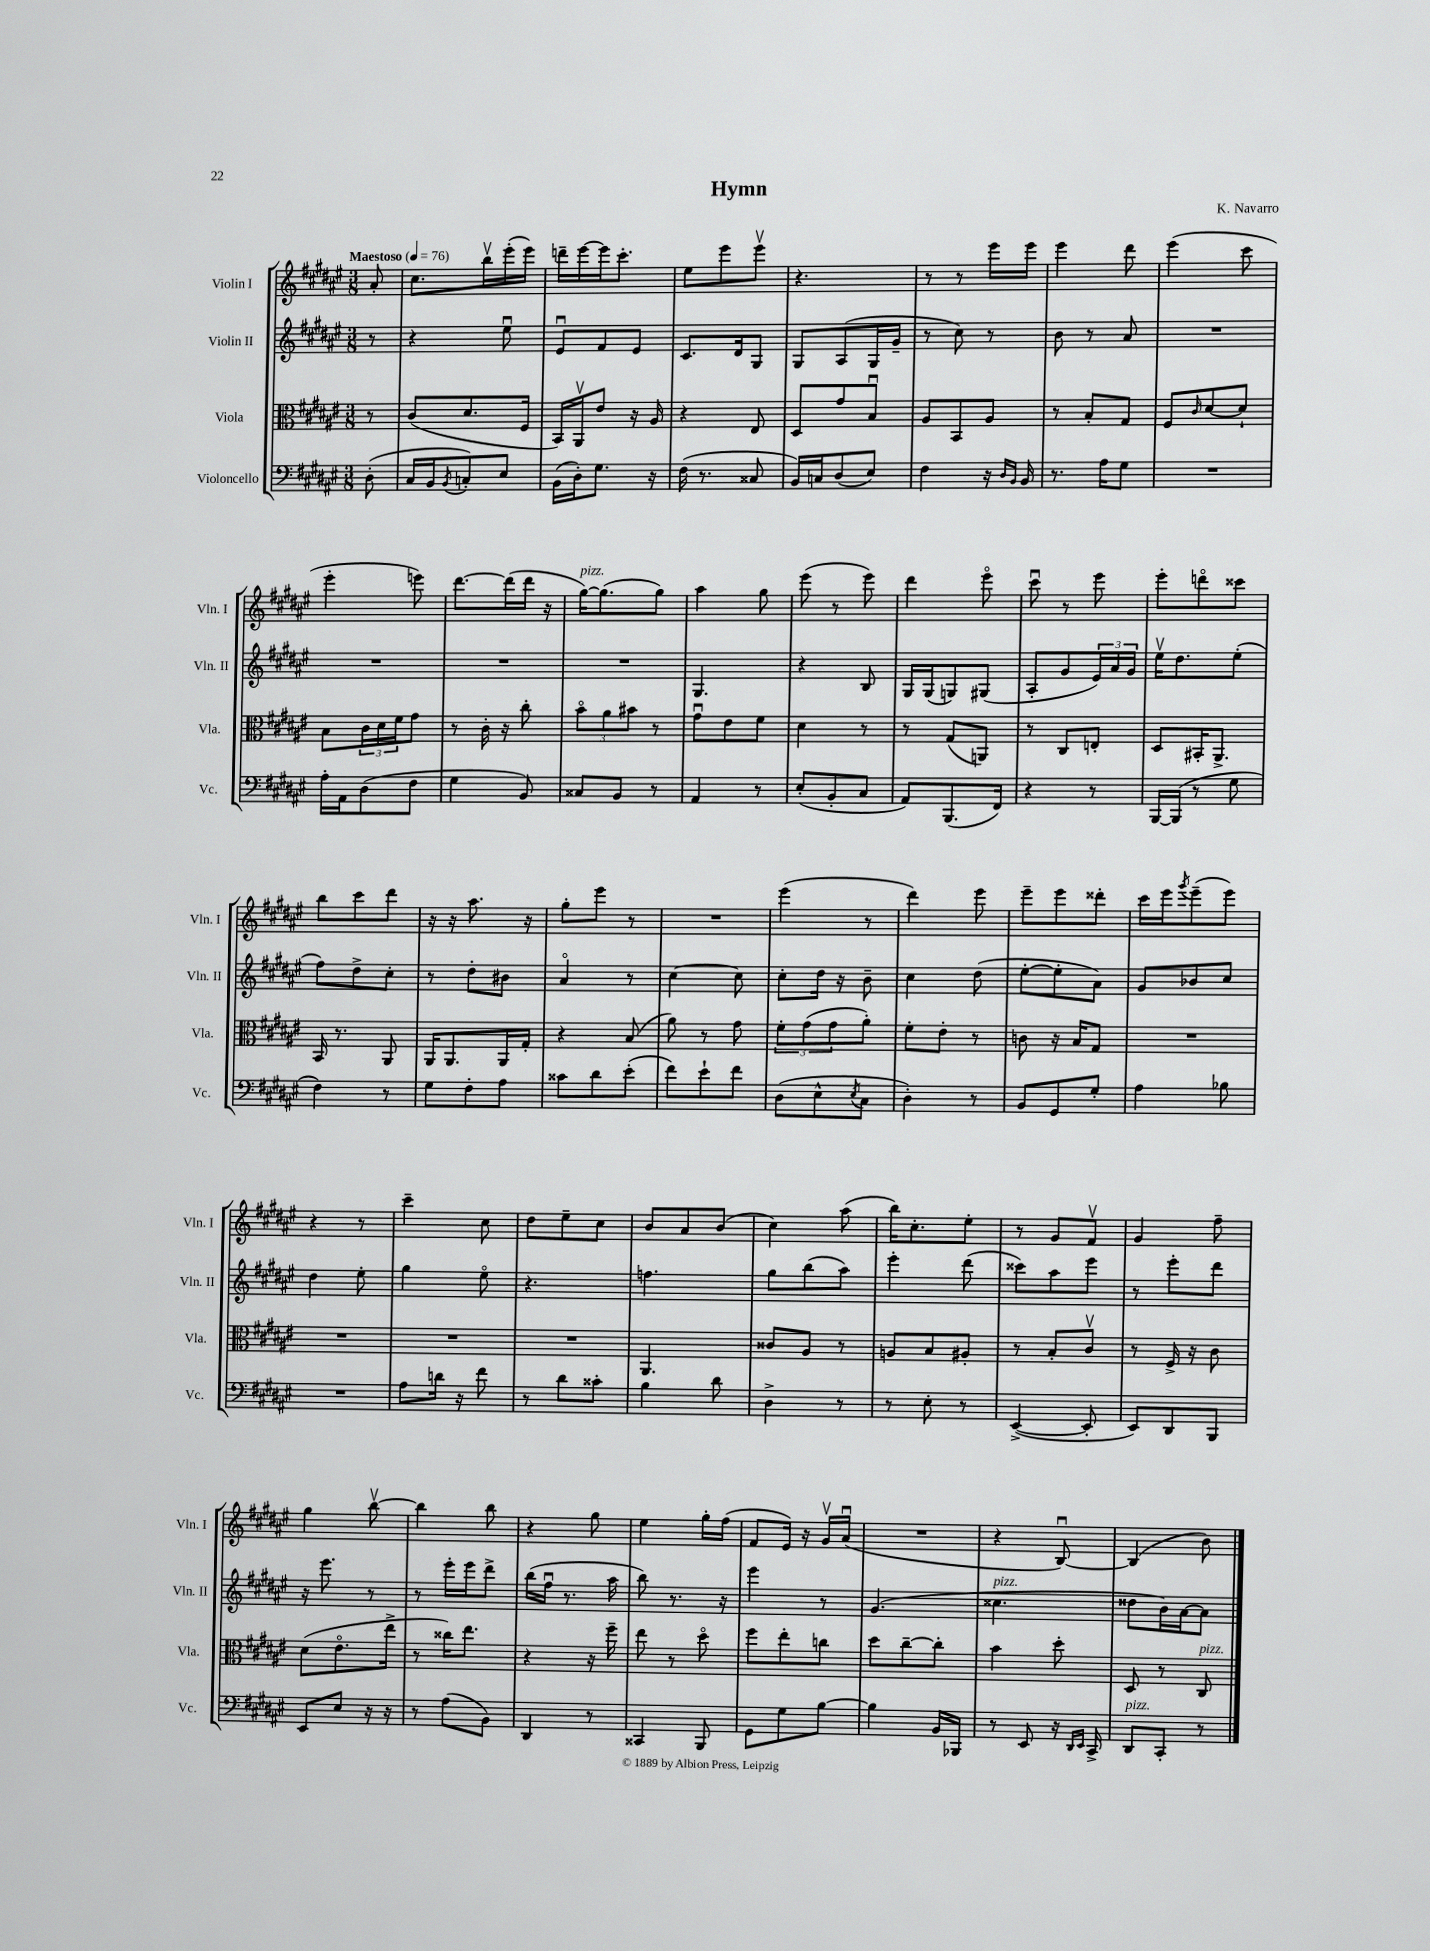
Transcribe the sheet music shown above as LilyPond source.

\header { title = "Hymn" composer = "K. Navarro" }
<<
\new StaffGroup <<
\new Staff = "s0" \with { instrumentName = "Violin I" shortInstrumentName = "Vln. I" } {
    \clef treble \key fis \major \numericTimeSignature \time 3/8 \partial 8 \tempo "Maestoso" 4 = 76
    ais'8-. |
    cis''8. b''16\upbow eis'''16-.( eis'''16) |
    d'''16-- eis'''16~ eis'''16 cis'''8.-. |
    eis''8 eis'''8 eis'''8\upbow |
    r4. |
    r8 r8 eis'''16 eis'''16 |
    eis'''4 dis'''8 |
    eis'''4( cis'''8 |
    eis'''4-. e'''8) |
    dis'''8.~ dis'''16( dis'''16 r16 |
    gis''16~^\markup { \italic "pizz." }) gis''8.( gis''8) |
    ais''4 gis''8 |
    eis'''8( r8 eis'''8) |
    dis'''4 eis'''8\flageolet |
    cis'''8\downbow r8 eis'''8 |
    eis'''8-. d'''8\flageolet cisis'''8 |
    b''8 cis'''8 dis'''8 |
    r16 r16 ais''8. r16 |
    gis''8-. eis'''8 r8 |
    R4. |
    eis'''4( r8 |
    dis'''4) eis'''8 |
    eis'''8-- eis'''8 disis'''8-. |
    cis'''16 eis'''16 \acciaccatura { gis'''8 } eis'''8--( eis'''8) |
    r4 r8 |
    cis'''4-- cis''8 |
    dis''8 eis''8-- cis''8 |
    b'8 ais'8 b'8( |
    cis''4) ais''8( |
    b''16) cis''8.-. eis''8-. |
    r8 gis'8 fis'8\upbow |
    gis'4 fis''8-- |
    gis''4 b''8~\upbow |
    b''4 b''8 |
    r4 gis''8 |
    eis''4 gis''16-. fis''16( |
    fis'8 eis'16) r16 gis'16\upbow ais'16\downbow( |
    R4. |
    r4 b8~\downbow) |
    b4( b'8) \bar "|." |
}
\new Staff = "s1" \with { instrumentName = "Violin II" shortInstrumentName = "Vln. II" } {
    \clef treble \key fis \major \numericTimeSignature \time 3/8 \partial 8
    r8 |
    r4 eis''8\downbow |
    eis'8\downbow fis'8 eis'8 |
    cis'8. dis'16 gis8 |
    gis8 ais8( gis16 gis'16-- |
    r8 cis''8) r8 |
    b'8 r8 ais'8 |
    R4. |
    R4. |
    R4. |
    R4. |
    gis4. |
    r4 b8 |
    gis16 gis16( g8) gis8( |
    ais8-. gis'8 \tuplet 3/2 { eis'16) ais'16 gis'16 } |
    eis''16\upbow dis''8. eis''8-.( |
    fis''8) dis''8-> cis''8-. |
    r8 dis''8-. bis'8 |
    ais'4\flageolet r8 |
    cis''4~ cis''8 |
    cis''8-. dis''16 r16 b'8-- |
    cis''4 dis''8( |
    eis''8~-. eis''8-. ais'8) |
    gis'8 bes'8 cis''8 |
    dis''4 eis''8-. |
    gis''4 eis''8\flageolet |
    r4. |
    f''4. |
    gis''8 b''8( ais''8) |
    eis'''4-. dis'''8( |
    cisis'''8) ais''8 eis'''8 |
    r8 eis'''8-. dis'''8 |
    r16 eis'''8. r8 |
    r8 eis'''16-. eis'''16 dis'''8-> |
    b''16( fis''16\downbow r8. ais''16 |
    b''8) r8. r16 |
    eis'''4 r8 |
    gis'4.( |
    cisis''4.^\markup { \italic "pizz." } |
    disis''8 b'16) ais'16~ ais'8 \bar "|." |
}
\new Staff = "s2" \with { instrumentName = "Viola" shortInstrumentName = "Vla." } {
    \clef alto \key fis \major \numericTimeSignature \time 3/8 \partial 8
    r8 |
    cis'8( dis'8. fis16 |
    b,16) ais,16\upbow eis'8 r16 ais16 |
    r4 eis8 |
    dis8 gis'8 b8\downbow |
    ais8 b,8 ais8 |
    r8 b8-. gis8 |
    fis8 \grace { cis'16 } dis'8~ dis'8-! |
    b8 \tuplet 3/2 { cis'16 dis'16 fis'16 } gis'8 |
    r8 cis'16-. r16 cis''8-. |
    \tuplet 3/2 { b'8\flageolet ais'8 bis'8 } r8 |
    gis'8\downbow eis'8 fis'8 |
    dis'4 r8 |
    r8 gis8( a,8) |
    r8 cis8 e8-. |
    dis8 bis,16-. ais,8.-> |
    b,16 r8. ais,8 |
    ais,16 ais,8. ais,16 gis16-. |
    r4 b8( |
    ais'8) r8 gis'8 |
    \tuplet 3/2 { fis'8-. gis'8( gis'8 } ais'8-.) |
    fis'8-. eis'8-. r8 |
    c'8 r16 b16 gis8 |
    R4. |
    R4. |
    R4. |
    R4. |
    ais,4. |
    cisis'8 ais8 r8 |
    a8 b8 ais8-. |
    r8 b8-. cis'8\upbow |
    r8 fis16-> r16 cis'8 |
    dis'8( eis'8.\flageolet eis''16-> |
    r8 cisis''16) eis''8. |
    r4 r16 fis''16-- |
    eis''8 r8 dis''8\flageolet |
    fis''8 eis''8-. c''8 |
    dis''8 cis''8~-- cis''8-. |
    b'4 dis''8-. |
    dis8 r8 cis8^\markup { \italic "pizz." } \bar "|." |
}
\new Staff = "s3" \with { instrumentName = "Violoncello" shortInstrumentName = "Vc." } {
    \clef bass \key fis \major \numericTimeSignature \time 3/8 \partial 8
    dis8-.( |
    cis16 b,16 \acciaccatura { b,8 } c8-.) eis8 |
    b,16( dis16-.) gis8. r16 |
    fis16( r8. cisis8 |
    b,16) c16 dis8( eis8) |
    fis4 r16 \grace { dis16 b,16 } b,16 |
    r8. ais16 gis8 |
    R4. |
    ais16-. ais,16 dis8( fis8 |
    gis4 b,8) |
    cisis8 b,8 r8 |
    ais,4 r8 |
    eis8-.( b,8-. cis8 |
    ais,8) b,,8.( fis,16) |
    r4 r8 |
    b,,16~ b,,16( r8 gis8 |
    fis4) r8 |
    gis8 fis8-. ais8 |
    cisis'8 dis'8 eis'8-.( |
    fis'8) eis'8-! fis'8 |
    dis8( eis8-^ \acciaccatura { eis8 } cis8 |
    dis4-.) r8 |
    b,8 gis,8 gis8-. |
    ais4 bes8 |
    R4. |
    ais8 d'16 r16 fis'8 |
    r8 dis'8 cisis'8-. |
    b4 dis'8 |
    dis4-> r8 |
    r8 eis8-. r8 |
    eis,4~->( eis,8-. |
    eis,8) dis,8 b,,8 |
    eis,8 eis8 r16 r16 |
    r8 ais8( b,8) |
    dis,4 r8 |
    cisis,4 b,,8 |
    gis,8 gis8 b8~ |
    b4 b,16 bes,,16 |
    r8 eis,8 r16 \grace { dis,16 eis,16 } cis,16-> |
    dis,8^\markup { \italic "pizz." } cis,8-. r8 \bar "|." |
}
>>
>>
\layout { \context { \Score \remove "Bar_number_engraver" } }
